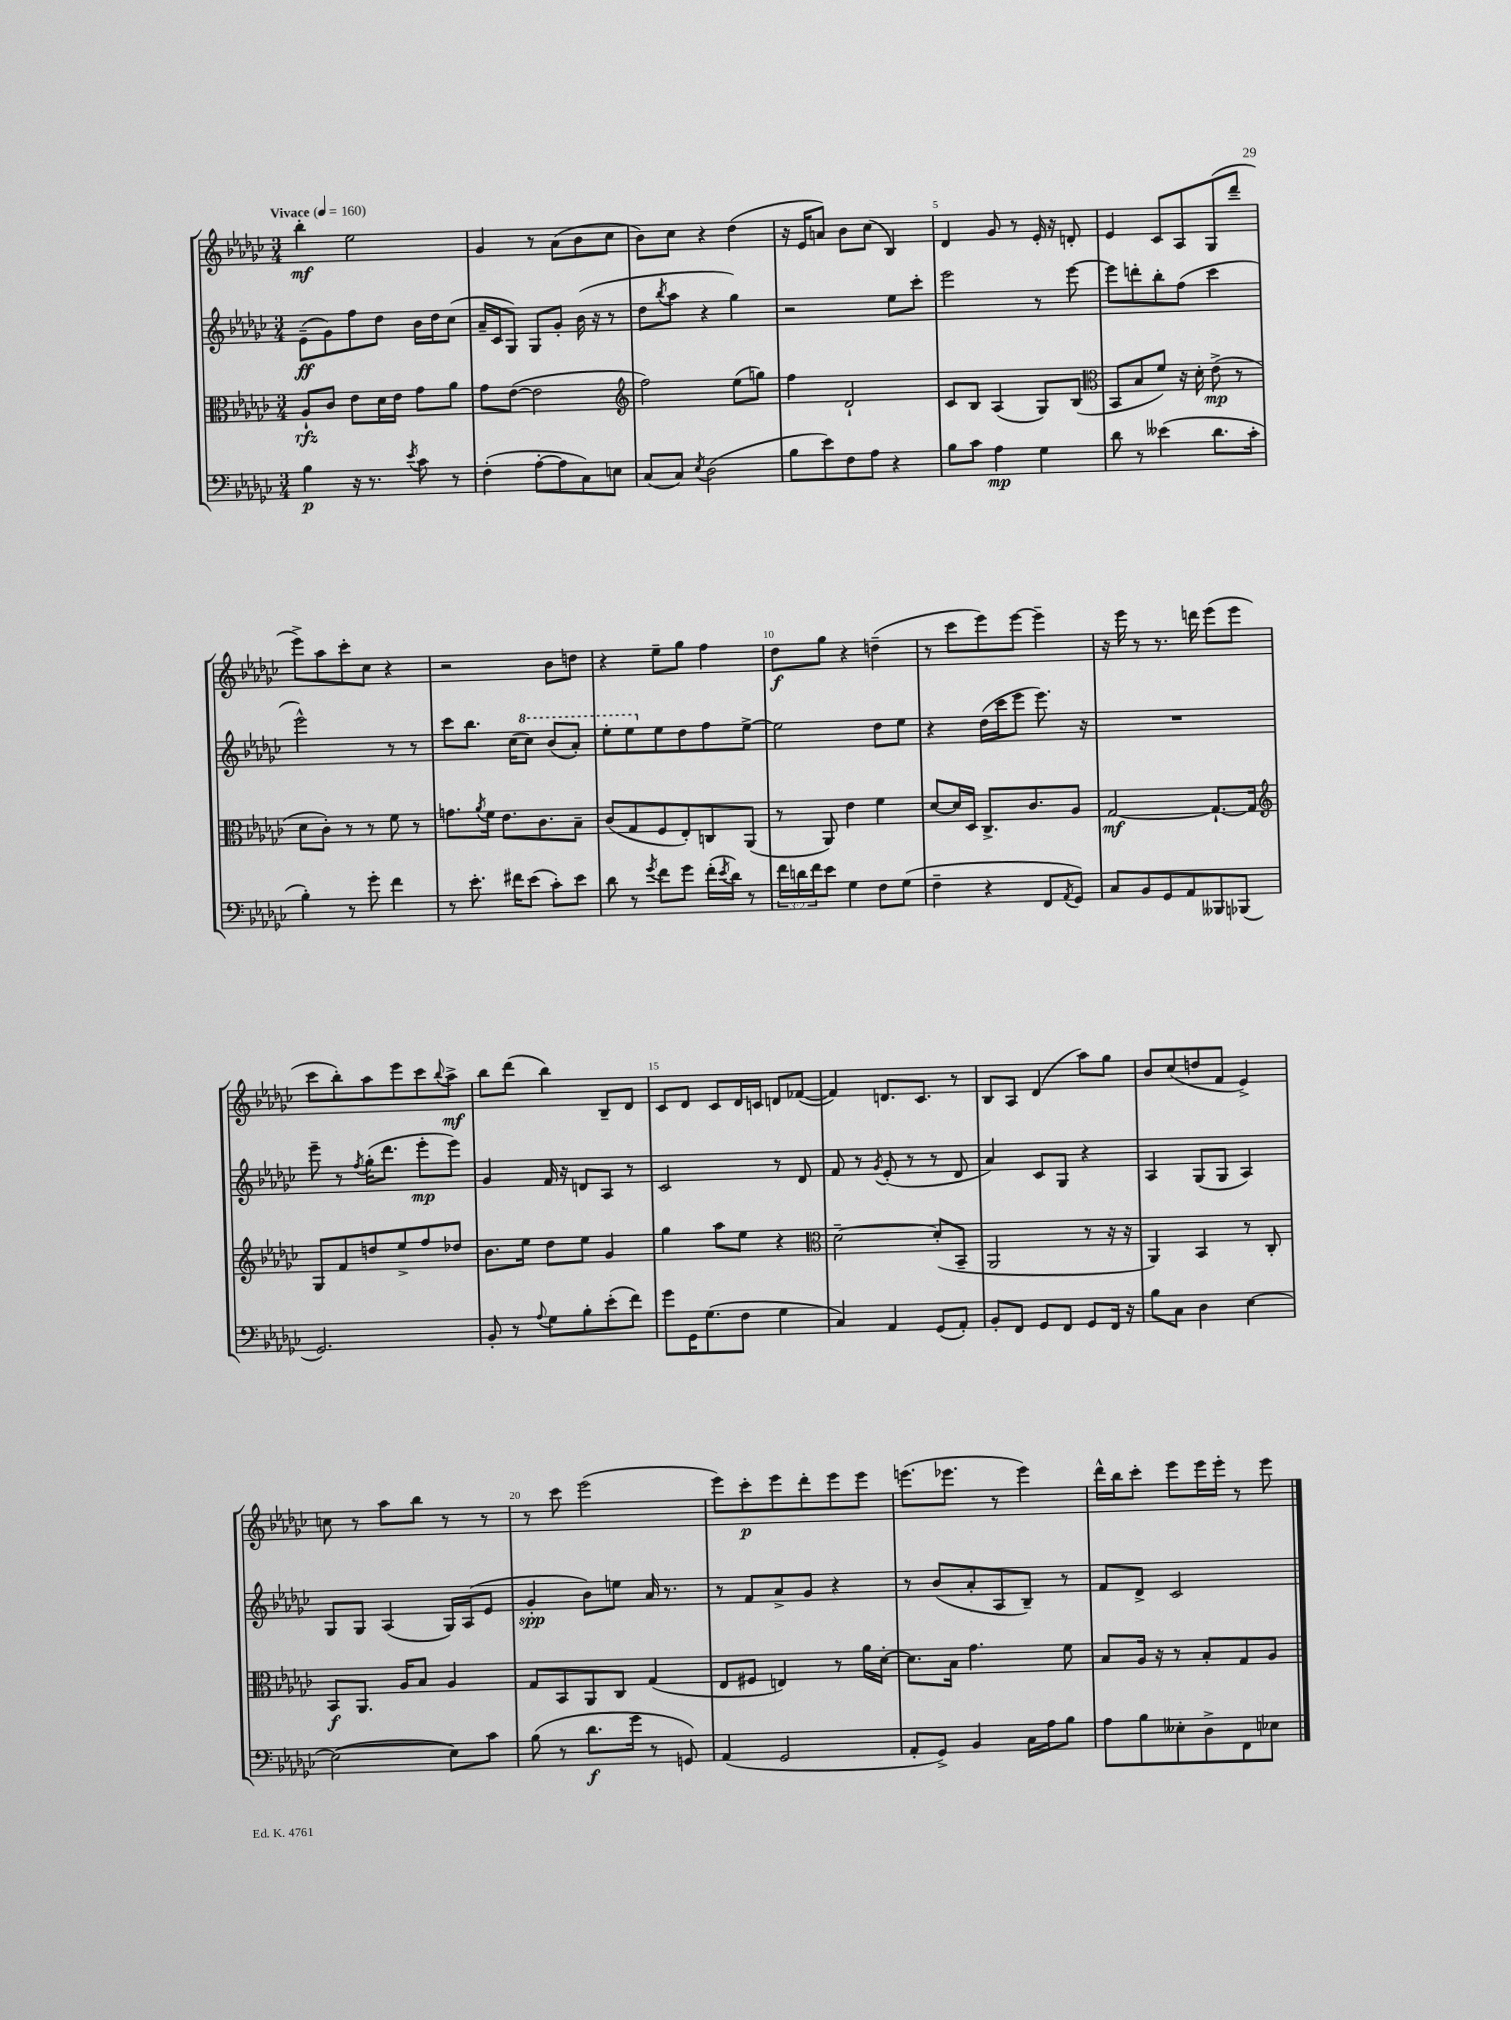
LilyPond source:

<<
\new StaffGroup <<
\new Staff = "s0" {
    \clef treble \key ges \major \numericTimeSignature \time 3/4 \tempo "Vivace" 4 = 160
    bes''4-.\mf ees''2 |
    ges'4 r8 aes'8( bes'8 ces''8 |
    bes'8) ces''8 r4 des''4( |
    r16 ees'16 a'8) bes'8 ces''8( bes4) |
    des'4 ges'8 r8 ees'16-. r16 d'8-. |
    ees'4 ces'8 aes8 ges8( des'''8-- |
    ees'''8->) aes''8 ces'''8-. ces''8 r4 |
    r2 bes'8 d''8 |
    r4 ees''8-- ges''8 f''4 |
    des''8\f ges''8 r4 d''4--( |
    r8 ces'''8 ees'''8) ees'''8~ ees'''4-- |
    r16 ees'''16 r8 r8. d'''16 ees'''8( ees'''8 |
    ces'''8 bes''8-.) aes''8 ees'''8 ces'''8 \appoggiatura { bes''8 } aes''8->\mf |
    bes''8 des'''8( bes''4) bes8-- des'8 |
    ces'8 des'8 ces'8 des'16 c'16 d'8 fes'8~( |
    fes'4) d'8. ces'8. r8 |
    bes8 aes8 des'4( aes''8) ges''8 |
    bes'8 ces''8( d''8 f'8 ees'4->) |
    c''8 r8 aes''8 bes''8 r8 r8 |
    r8 ces'''8 ees'''2( |
    ees'''8) ces'''8-.\p ees'''8 des'''8-. ees'''8 ees'''8 |
    e'''8.( ees'''8. r8 ees'''4) |
    des'''16-^ bes''16 ces'''8-. ees'''8 ees'''16 ees'''16-. r8 ees'''8 \bar "|." |
}
\new Staff = "s1" {
    \clef treble \key ges \major \numericTimeSignature \time 3/4
    ees'8--\ff( ges'8) f''8 des''8 bes'16 des''16 ces''8( |
    aes'16-- ces'16 ges8) ges8 ges'8-. bes'16( r16 r8 |
    des''8 \acciaccatura { bes''8 } aes''8 r4 ges''4) |
    r2 ees''8 ces'''8-. |
    ees'''2 r8 ees'''8~ |
    ees'''8 d'''8-. bes''8-. f''8( ces'''4 |
    ees'''2-^) r8 r8 |
    ces'''8 bes''8. ces''16( \ottava #1 ces'''8) bes''8( aes''8-.) |
    ees'''8-. ees'''8 \ottava #0 ees''8 des''8 f''8 ees''8~-> |
    ees''2 des''8 ees''8 |
    r4 des''16( ces'''16 ees'''8 ees'''8.) r16 |
    R2. |
    ees'''8-- r8 \acciaccatura { f''8 } ges''16-.( des'''8. ees'''8-.\mp ees'''8) |
    ges'4 f'16 r16 d'8 aes8 r8 |
    ces'2 r8 des'8 |
    f'8 r8 \acciaccatura { ges'8 } ees'8-.( r8 r8 des'8 |
    aes'4) ces'8 ges8 r4 |
    aes4 ges8( ges8 aes4) |
    ges8 ges8 aes4( ges16) aes16( ees'8 |
    ges'4-.\spp bes'8) e''8 aes'16 r8. |
    r8 f'8 aes'8-> ges'8 r4 |
    r8 bes'8( aes'8-. aes8 bes8--) r8 |
    f'8 des'8-> ces'2 \bar "|." |
}
\new Staff = "s2" {
    \clef alto \key ges \major \numericTimeSignature \time 3/4
    aes8-!\rfz ces'8 ees'8 des'16 ees'16 ges'8 aes'8 |
    ges'8 ees'8~( ees'2 |
    \clef treble f''2) ees''8( g''8) |
    f''4 des'2-! |
    ces'8 bes8 aes4( ges8) bes8( |
    \clef alto bes,8 bes8 f'8) r16 des'16-. ees'8->\mp( r8 |
    des'8 ces'8-.) r8 r8 f'8 r8 |
    g'8. \acciaccatura { aes'8 } f'16 ees'8. ces'8. bes8-- |
    ces'8( ges8 f8 ees8-.) c8 aes,8( |
    r8 aes,8) ees'4 f'4 |
    des'8~ des'16 des16 ces8.-> ces'8. aes8 |
    ges2~\mf ges8.~-! ges16 |
    \clef treble ges8 f'8 d''8 ees''8-> f''8 des''8 |
    bes'8. ees''16 des''8 ees''8 ges'4 |
    ges''4 aes''8 ees''8 r4 |
    \clef alto des'2~-- des'8-.( bes,8-- |
    aes,2 r8 r16 r16 |
    aes,4) bes,4 r8 ces8-. |
    bes,8\f aes,8. aes16 bes8 aes4 |
    ges8 bes,8 aes,8 ces8 ges4( |
    ees8 fis8 e4) r8 aes'16 des'16~-. |
    des'8. bes16 ges'4. f'8 |
    bes8 aes16 r16 r8 bes8-. ges8 aes8 \bar "|." |
}
\new Staff = "s3" {
    \clef bass \key ges \major \numericTimeSignature \time 3/4 \override Staff.TupletNumber.text = #tuplet-number::calc-fraction-text
    bes4\p r16 r8. \acciaccatura { ees'8 } ces'8 r8 |
    f4-.( aes8~-. aes8 ces8) e8 |
    ces8( ces8) \acciaccatura { ees8 } des2( |
    bes8 ees'8) f8 aes8 r4 |
    bes8 ces'8 aes4\mp ges4 |
    des'8 r8 eeses'4( des'8. ces'16-. |
    bes4-.) r8 ges'8-. f'4 |
    r8 ees'8.-. fis'16 ees'8( ces'8-.) ees'8 |
    des'8 r8 \acciaccatura { ges'8 } f'8 ges'8 f'16-.( \acciaccatura { ees'8 } des'16) r8 |
    \tuplet 3/2 { f'16 d'16 f'16 } ees'8 ges4 f8 ges8( |
    f4-- r4 f,8 \acciaccatura { aes,8 } ges,8) |
    ces8 bes,8 ges,8 aes,8 beses,,8 bes,,8( |
    ges,2.) |
    bes,8-. r8 \appoggiatura { aes8 } ges8 bes8-. ees'8-.( f'8) |
    ges'8 ges,16 ges8.( f8 ges4 |
    ces4) aes,4 ges,8( aes,8-.) |
    bes,8-. f,8 ges,8 f,8 ges,8 f,16 r16 |
    bes8 ces8 des4 ees4~ |
    ees2~( ees8) ces'8 |
    bes8( r8 des'8.\f ges'16 r8 g,8) |
    aes,4( ges,2 |
    aes,8-. ges,8->) bes,4 ces16 aes16 bes8 |
    aes8 bes8 eeses8-. des8-> f,8 ees8 \bar "|." |
}
>>
>>
\layout { \context { \Score \override BarNumber.break-visibility = ##(#f #t #t) barNumberVisibility = #(every-nth-bar-number-visible 5) } }
